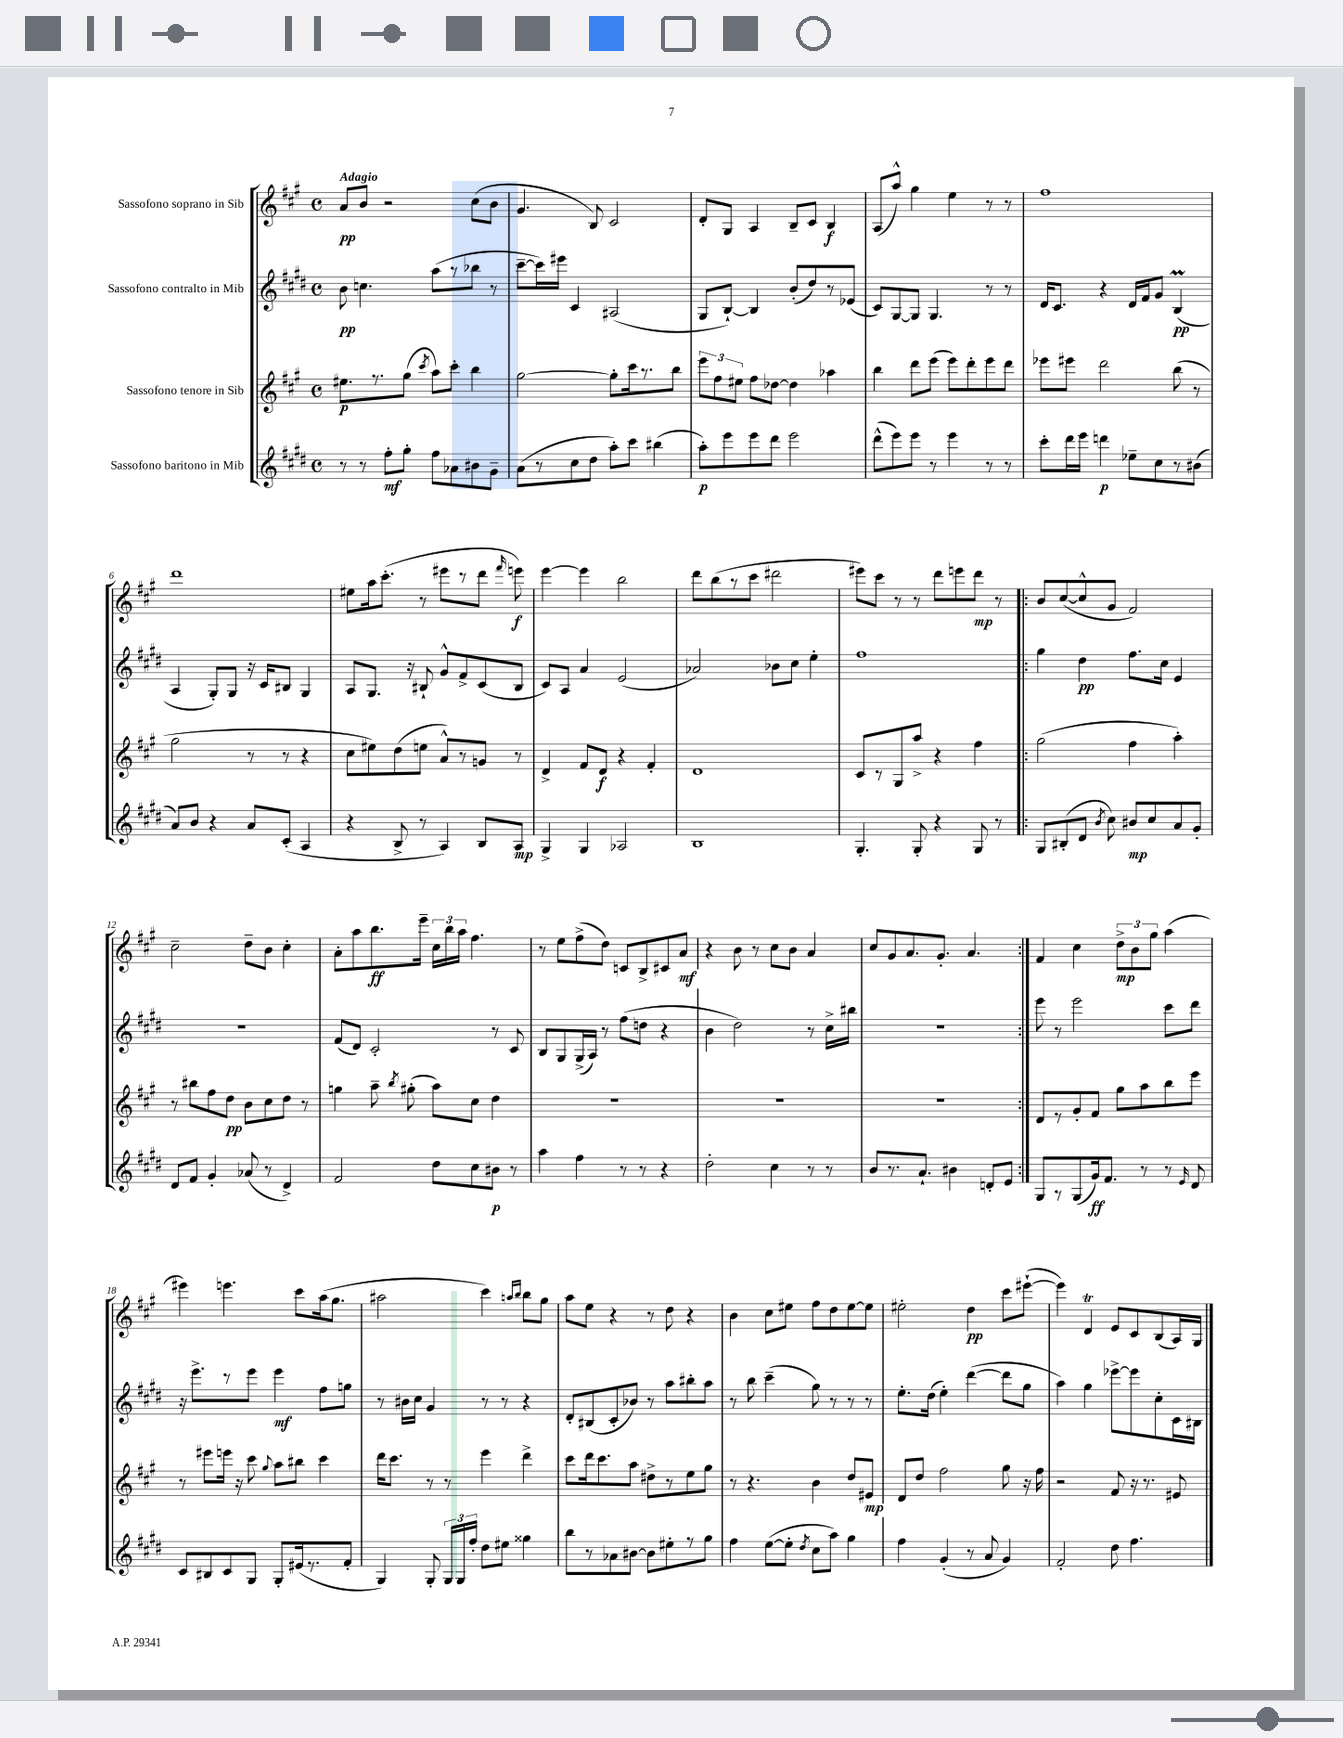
<<
\new StaffGroup <<
\new Staff = "s0" \with { instrumentName = "Sassofono soprano in Sib" } {
    \clef treble \key a \major \defaultTimeSignature \time 4/4 \tempo "Adagio"
    \autoBeamOff a'8[\pp b'8] r2 cis''8[( b'8] |
    gis'4. b8) cis'2 |
    d'8[-. gis8] a4 b8[-- cis'8] b4\f |
    a8[( a''8]-^) gis''4 e''4 r8 r8 |
    fis''1 |
    d'''1 |
    eis''8[ a''16 cis'''8.]-.( r8 eis'''8[ r8 d'''8] \grace { fis'''16 } e'''8\f) |
    e'''4~ e'''4 b''2 |
    d'''8[ b''8( r8 cis'''8] dis'''2 |
    eis'''8[) cis'''8] r8 r8 d'''8[ e'''8 d'''8]\mp r8 |
    \repeat volta 2 { b'8[ cis''8~( cis''8-^ gis'8] fis'2) |
    cis''2-- d''8[-- b'8] cis''4-. |
    a'8[-. a''8 b''8.\ff e'''16]-- \tuplet 3/2 { cis''16[ b''16 a''16] } fis''4. |
    r8 e''8[ fis''8->( d''8]) c'8[ b8-> cis'8 a'8]\mf |
    r4 b'8 r8 cis''8[ b'8] a'4 |
    cis''8[ gis'8 a'8. gis'8.]-. a'4. | }
    fis'4 cis''4 \tuplet 3/2 { d''8[->\mp b'8 gis''8] } a''4( |
    eis'''4) e'''4. cis'''8[ a''16( gis''8.] |
    ais''2 cis'''4) \grace { a''16[ b''16] } b''8[ gis''8] |
    a''8[ e''8] r4 r8 d''8 r4 |
    b'4 cis''8[ eis''8] fis''8[ d''8 eis''8~ eis''8] |
    eis''2-. d''4\pp cis'''8[ eis'''8]~-!( |
    eis'''4) d'4\trill e'8[ cis'8 b8( a16) gis16] \bar "|." |
}
\new Staff = "s1" \with { instrumentName = "Sassofono contralto in Mib" } {
    \clef treble \key e \major \defaultTimeSignature \time 4/4
    \autoBeamOff b'8\pp c''4. a''8[( r8 bes''8] r8 |
    cis'''8[~-- cis'''16) eis'''16] cis'4 ais2( |
    gis8[ b8]~-!) b4 b'8[-.( dis''8) r8 ees'8]( |
    cis'8[) gis8~ gis8] gis4. r8 r8 |
    dis'16[ cis'8.] r4 dis'16[ fis'16 gis'8] b4\prall\pp( |
    a4 gis8[-.) gis8] r16 cis'16[ bis8] gis4 |
    a8[ gis8.] r16 bis8-! gis'8[-^ fis'8-> cis'8( bis8] |
    cis'8[) a8] a'4 e'2( |
    aes'2) bes'8[ cis''8] e''4-. |
    fis''1 |
    \repeat volta 2 { gis''4 dis''4\pp fis''8.[ cis''16] e'4 |
    r1 |
    fis'8[( dis'8]) cis'2-. r8 cis'8 |
    b8[ gis8 gis16->( a16]) r8 fis''8[( d''8] r4 |
    b'4 dis''2) r8 cis''16[-> bis''16] |
    r1 | }
    e'''8 r8 e'''2 cis'''8[ dis'''8] |
    r16 e'''8.[-> r8 e'''8] e'''4\mf fis''8[ g''8] |
    r8 bis'16[ cis''16] gis'4 r8 r8 r4 |
    dis'8[-. bis8( cis'8-. bes'8]) r8 a''8[ bis''8-. a''8] |
    r8 b''8 cis'''4--( gis''8) r8 r8 r8 |
    e''8.[-. dis''16]( e''4-.) dis'''4~( dis'''8[ gis''8] |
    a''4) gis''4 ees'''8[~-> ees'''8 cis''8-. cis'16 bis16] \bar "|." |
}
\new Staff = "s2" \with { instrumentName = "Sassofono tenore in Sib" } {
    \clef treble \key a \major \defaultTimeSignature \time 4/4
    \autoBeamOff eis''8.[\p r8. gis''8]( \acciaccatura { cis'''8 } a''8[) cis'''8]-. b''4 |
    gis''2~ gis''8[-. cis'''16 r8. b''8] |
    \tuplet 3/2 { e'''8[ fis''8 eis''8] } fis''8[ des''8]~ des''4 aes''4 |
    b''4 d'''8[ e'''8]( e'''8[) d'''8-. e'''8 d'''8] |
    ees'''8[ eis'''8] d'''2 b''8( r8 |
    gis''2 r8 r8 r4 |
    cis''8[ eis''8) d''8( e''8] a'8[-^) r8 g'8] r8 |
    d'4-> fis'8[ d'8]\f r4 fis'4-. |
    d'1 |
    cis'8[ r8 gis8 a''8]-> r4 fis''4 |
    \repeat volta 2 { gis''2( fis''4 a''4-.) |
    r8 bis''8[ fis''8 d''8]\pp b'8[ cis''8 d''8] r8 |
    g''4 a''8-- \acciaccatura { b''8 } gis''8-.( a''8[) cis''8] d''4 |
    R1 |
    R1 |
    R1 | }
    d'8[ r8 gis'8-. fis'8] gis''8[ a''8 b''8 e'''8] |
    r8 eis'''8[ e'''16] r16 cis'''8 \appoggiatura { gis''8 } a''8[ bis''8] cis'''4 |
    d'''16[ cis'''8.] r8 r8 e'''4 d'''4-> |
    cis'''8[ d'''16 cis'''8. a''8] dis''8[-> r8 e''8 gis''8] |
    r8 r4. b'4 d''8[ eis'8]\mp |
    d'8[ d''8] fis''2 gis''8 r16 fis''16 |
    r2 fis'8 r16 r8. eis'8 \bar "|." |
}
\new Staff = "s3" \with { instrumentName = "Sassofono baritono in Mib" } {
    \clef treble \key e \major \defaultTimeSignature \time 4/4
    \autoBeamOff r8 r8 fis''8[-.\mf gis''8]-. fis''8[ aes'8 bis'8 gis'8]-- |
    a'8[( r8 cis''8 dis''8] a''8[-.) cis'''8] bis''4( |
    a''8[-.\p) e'''8 e'''8 dis'''8] e'''2 |
    dis'''8[-^( e'''8) e'''8] r8 e'''4 r8 r8 |
    cis'''8[-. dis'''16 e'''16] d'''4\p ees''8[-- cis''8 r8 bis'8]( |
    a'8[) b'8] r4 a'8[ cis'8]-.( a4 |
    r4 b8-> r8 a4) b8[ a8]\mp |
    gis4-> gis4 aes2 |
    b1 |
    gis4.-. gis8-. r4 gis8 r8 |
    \repeat volta 2 { gis8[ bis8-.( dis'8] \acciaccatura { b'8 } cis''8) bis'8[\mp cis''8 a'8 gis'8]-. |
    dis'8[ fis'8] gis'4-. aes'8( r8 dis'4->) |
    fis'2 dis''8[ cis''8 bis'8]\p r8 |
    a''4 fis''4 r8 r8 r4 |
    dis''2-. cis''4 r8 r8 |
    b'8[ r8. a'8.]-! bis'4 d'8[-. e'8] | }
    gis8[ r8 gis8( gis'16\ff) fis'8.] r8 r8 \grace { e'16 } dis'8 |
    cis'8[ bis8 cis'8 gis8] gis8[-. eis'16( r8. fis'8]-. |
    gis4) gis8-. \tuplet 3/2 { gis16[ gis16 fis''16]-. } dis''8[ eis''8] gisis''4 |
    b''8[ r8 aes'8 bis'8]~ bis'8[ eis''8-. r8 gis''8] |
    fis''4 e''8[~( e''8]-. \acciaccatura { dis''8 } cis''8[ a''8]) gis''4 |
    fis''4 gis'4-.( r8 a'8 gis'4) |
    fis'2-. dis''8 fis''4. \bar "|." |
}
>>
>>
